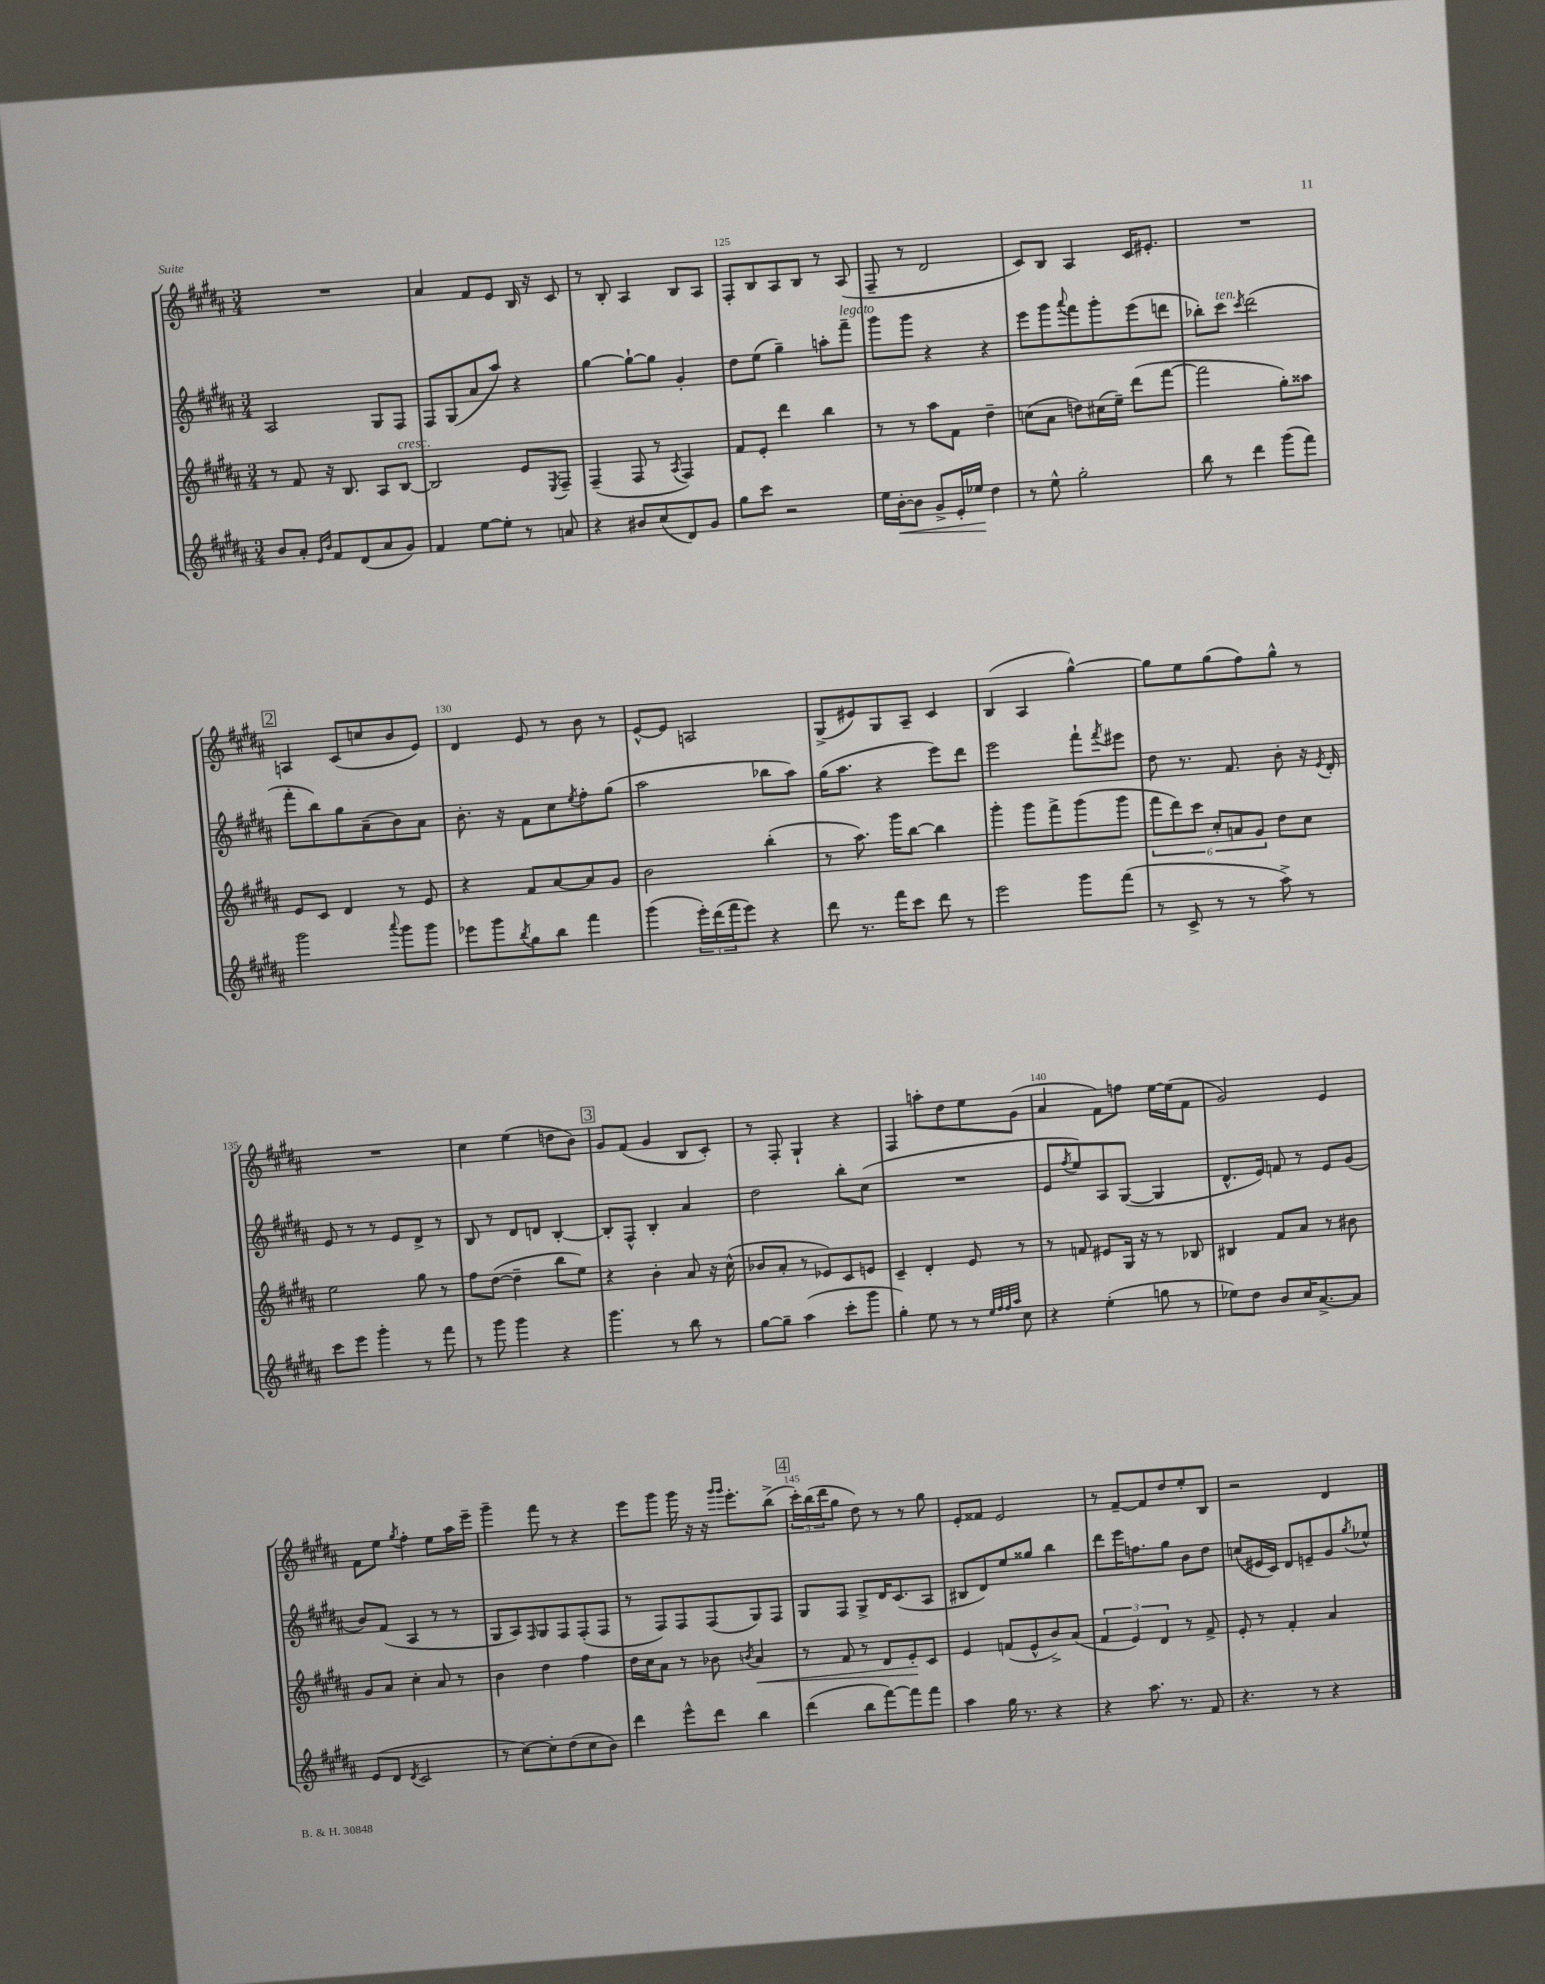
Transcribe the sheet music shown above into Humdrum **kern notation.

**kern	**dynam	**kern	**dynam	**kern	**kern
*part4	*part4	*part3	*part3	*part2	*part1
*staff4	*staff4	*staff3	*staff3	*staff2	*staff1
*clefG2	*	*clefG2	*	*clefG2	*clefG2
*k[f#c#g#d#a#]	*	*k[f#c#g#d#a#]	*	*k[f#c#g#d#a#]	*k[f#c#g#d#a#]
*M3/4	*	*M3/4	*	*M3/4	*M3/4
=122	=122	=122	=122	=122	=122
8b/L	.	8r	.	2A#/	2.r
8a#'/J	.	8f#/	.	.	.
16qqe/LL	.	.	.	.	.
16qqb/JJ	.	.	.	.	.
8f#/L	.	16r	.	.	.
.	.	8.B/	.	.	.
(8d#/	.	.	.	.	.
8a#/	.	8A#/L	.	8G#/L	.
!	!	!LO:TX:a:i:t=cresc.	!	!	!
8g#/J)	.	[8B/J	.	8F#/J	.
=123	=123	=123	=123	=123	=123
4f#/	.	2B/]	.	8F#/L	4a#/
.	.	.	.	(8G#/	.
[8ee\L	.	.	.	8a#/	8f#/L
8ee'\J]	.	.	.	8aa#/J)	8e/J
8r	.	8e/L	.	4r	16B/
.	.	.	.	.	16r
.	.	8qE/	.	.	.
8an/	.	8F#~/J	.	.	8c#/
=124	=124	=124	=124	=124	=124
4r	.	(4F#~/	.	[4gg#\	8r
.	.	.	.	.	8B'/
8b#X/L	.	8F#/	.	8gg#`\L_	4A#/
(8cc#/	.	8r	.	8gg#\J]	.
.	.	8qA#/	.	.	.
8d#/)	.	4F#/)	.	4g#'/	8B/L
8g#/J	.	.	.	.	8A#/J
=125	=125	=125	=125	=125	=125
8gg#\L	.	8f#/L	.	8dd#\L	8F#'/L
8ccc#\J	.	8e'/J	.	(8ee\J	8B/
2r	.	4ddd#\	.	4gg#~\)	8A#/
.	.	.	.	.	8B/J
.	.	4bb\	.	8aan'\L	8r
!	!	!	!	!LO:TX:a:i:t=legato	!
.	.	.	.	8fff#~\J	(8A#/
=126	=126	=126	=126	=126	=126
16ee\LL	.	8r	.	8ggg#\L	8F#~/
!	!LO:HP:b	!	!	!	!
[16b'\J	<	.	.	.	.
8b\J]	.	8r	.	8ggg#\J	8r
8g#^/L	.	8aa#\L	.	4r	2d#/
16e'/L	.	8f#\J	.	.	.
16ee-X/JJ	.	.	.	.	.
4dd#\	[	4dd#~\	.	4r	.
=127	=127	=127	=127	=127	=127
8r	.	(8ccn\L	.	8eee\L	8c#/L)
8ee^^\	.	8a#\J	.	8ggg#\	8B/J
.	.	.	.	8qqaaa#/	.
2gg#'\	.	8ddn\L)	.	8fff#\	4A#/
.	.	(16cc#X\L	.	8ggg#'\	.
.	.	16ee~\JJ)	.	.	.
.	.	(8ddd#\L	.	(8eee\	16c#/KL
.	.	.	.	.	8.e#X'/J
.	.	[8fff#\J	.	8dddn\J	.
=128	=128	=128	=128	=128	=128
8bb\	.	2fff#\]	.	8bb-X'\L)	2.r
!	!	!	!	!LO:TX:a:i:t=ten.	!
8r	.	.	.	8ccc#\J	.
.	.	.	.	8qccc#/	.
4ddd#\	.	.	.	(2ddd#\	.
(8ggg#\L	.	8gg#'\L)	.	.	.
8fff#\J)	.	8aa##X\J	.	.	.
!!LO:LB:g=z
!!LO:REH:place=s1:t=2
=129	=129	=129	=129	=129	=129
2ggg#\	.	8e/L	.	8fff#'\L	4An/
.	.	8c#/J	.	8bb\)	.
.	.	4d#/	.	8gg#\	(8c#/L
.	.	.	.	(8a#~\	8ccn/
8qqaaa#/	.	.	.	.	.
8ggg#\L	.	8r	.	8b\)	8b/
8ggg#\J	.	8e/	.	8a#\J	8e/J)
=130	=130	=130	=130	=130	=130
8eee-X\L	.	4r	.	8.b'\	4d#/
8ggg#\	.	.	.	.	.
.	.	.	.	16r	.
8qbb/	.	.	.	.	.
8gg#\	.	8f#/L	.	8f#\L	8e/
8bb\J	.	[8a#/	.	8cc#\	8r
.	.	.	.	8qee/	.
4fff#\	.	8a#/]	.	8ff#'\	8b\
.	.	8g#/J	.	(8gg#\J	8r
=131	=131	=131	=131	=131	=131
(4ggg#\	.	2b\	.	2aa#\	[8e^^/L
.	.	.	.	.	8e/J]
24eee'\LL)	.	.	.	.	2An/
(24ddd#\	.	.	.	.	.
24fff#\J	.	.	.	.	.
8eee\J)	.	.	.	.	.
4r	.	(4bb'\	.	8bb-X\L	.
.	.	.	.	8aa#\J)	.
=132	=132	=132	=132	=132	=132
8ddd#\	.	8r	.	(16gg#\KL	(8G#^/L
.	.	.	.	8.aa#\J	.
8.r	.	8.aa#\)	.	.	8e#X/)
.	.	.	.	4r	8G#/
16fff#\KL	.	16ggg#\KL	.	.	.
8ccc#\J	.	[8bb\J	.	.	8A#~/J
8ddd#\	.	4bb\]	.	8eee\L)	4c#/
8r	.	.	.	8ddd#\J	.
=133	=133	=133	=133	=133	=133
2eee\	.	4ggg#'\	.	2eee\	(4B/
.	.	8ggg#\L	.	.	4A#/
.	.	8fff#^\	.	.	.
8ggg#\L	.	(8ggg#\	.	8fff#`\L	[4gg#^^\)
.	.	.	.	8qfff#/	.
(8fff#\J	.	8ggg#\J	.	8eee#X\J	.
=134	=134	=134	=134	=134	=134
8r	.	12fff#\L	.	8dd#\	8gg#\L]
.	.	12ddd#\)	.	.	.
8c#^/	.	.	.	8.r	8ee\
.	.	12ccc#\J	.	.	.
8r	.	12cc#'/L	.	.	(8gg#\
.	.	.	.	8.f#/	.
.	.	12an/	.	.	.
8r	.	.	.	.	8ff#\)
.	.	12g#/J	.	.	.
8aa#^\)	.	8dd#\L	.	8b'\	8gg#^^\J
8r	.	8cc#\J	.	16r	8r
.	.	.	.	8qe/	.
.	.	.	.	16d#'/	.
!!LO:LB:g=z
=135	=135	=135	=135	=135	=135
8ccc#\L	.	2ee\	.	8e/	2.r
8eee\J	.	.	.	8r	.
4ggg#'\	.	.	.	8r	.
.	.	.	.	8e/L	.
8r	.	8gg#\	.	8d#^/J	.
8fff#\	.	8r	.	8r	.
=136	=136	=136	=136	=136	=136
8r	.	8ff#\L	.	8B/	4cc#\
8ggg#\	.	([8dd#\J	.	8r	.
4ggg#\	.	4dd#~\]	.	8d#/L	(4ee\
.	.	.	.	8dn/J	.
4r	.	8bb\L	.	[4B'/	8ddn\L
.	.	8ee\J)	.	.	8b\J)
!!LO:REH:place=s1:t=3
=137	=137	=137	=137	=137	=137
4.ggg#\	.	4r	.	8B'/L]	8g#/L
.	.	.	.	8F#^^/J	(8f#/J
.	.	4b'\	.	4B'/	4g#/
8r	.	.	.	.	.
8bb\	.	8a#/	.	4a#/	8B/L
8r	.	16r	.	.	8c#'/J)
.	.	(16cc#^^\	.	.	.
=138	=138	=138	=138	=138	=138
[8gg#\L	.	8b-X/L	.	2dd#\	8r
8gg#~\J]	.	8a#'/J	.	.	8F#'/
(4aa#\	.	8r	.	.	4G#`/
.	.	8e-X/L)	.	.	.
8ccc#'\L	.	8c#/	.	8bb'\L	4r
8ggg#\J	.	8en/J	.	(8cc#\J	.
=139	=139	=139	=139	=139	=139
4gg#'\)	.	4c#~/	.	2.r	4F#/
8ee\	.	4d#'/	.	.	8aan'\L
8r	.	.	.	.	8dd#\
8r	.	8e/	.	.	8ee\
32qqee/LLL	.	.	.	.	.
32qqff#/	.	.	.	.	.
32qqff#/	.	.	.	.	.
32qqaa#/JJJ	.	.	.	.	.
8cc#\	.	8r	.	.	(8g#\J
=140	=140	=140	=140	=140	=140
4r	.	8r	.	8e/L	4a#/
.	.	.	.	8qff#/	.
.	.	8fn/	.	8ee/)	.
(4ee'\	.	8e#X/L	.	8A#/	8f#\L)
.	.	16G#/Jk	.	([8G#/J	8ffn\J
.	.	16r	.	.	.
8ggn\	.	8r	.	4G#/]	[16ee\LL
.	.	.	.	.	(16ee\J]
8r	.	8B-X/	.	.	8f#\J
=141	=141	=141	=141	=141	=141
8ee-X\L)	.	4B#X/	.	8.d#^^/L	2g#/)
8dd#\J	.	.	.	.	.
.	.	.	.	16e/Jk)	.
8b/L	.	8f#/L	.	8fn/	.
16cc#/K	.	8a#/J	.	8r	.
[8.a#^/	.	.	.	.	.
.	.	8r	.	8e/L	4e/
8a#/J]	.	8b#X\	.	(8g#/J	.
!!LO:LB:g=z
=142	=142	=142	=142	=142	=142
(8e/L	.	8g#/L	.	8b/L)	8f#\L
8d#/J	.	8a#/J	.	(8f#/J	8ee\J
8qd#/	.	.	.	.	8qgg#/
2c#/	.	4cc#'\	.	4A#/	4ff#'\
.	.	8a#/	.	8r	8ee\L
.	.	8r	.	8r	16aa#\L
.	.	.	.	.	16eee~\JJ
=143	=143	=143	=143	=143	=143
8r	.	4b\	.	8G#/L	4ggg#~\
[8cc#\L)	.	.	.	8A#/)	.
.	.	.	.	16qqF#/	.
8cc#'\]	.	4dd#\	.	8G#/	8fff#\
(8dd#\	.	.	.	8F#/	8r
8cc#\	.	4ff#\	.	(8F#'/	4r
8b\J)	.	.	.	8F#/J	.
=144	=144	=144	=144	=144	=144
4ddd#\	.	16dd#\LL	.	8r	8eee\L
.	.	16cc#\J	.	.	.
.	.	8a#\J	.	8F#/L)	8ggg#\J
8eee^^\L	.	8r	.	8F#/	16ggg#\
.	.	.	.	.	16r
8ddd#\J	.	8b-X\	.	(8F#/	16r
.	.	.	.	.	16qqggg#/LL
.	.	.	.	.	16qqggg#/JJ
.	.	.	.	.	8.eee'\L
.	.	8qbn/	.	.	.
!	!	!	!LO:HP:b	!	!
4bb\	.	4a#/	<	8G#/)	.
.	.	.	.	8F#/J	(8bb^\J
!!LO:REH:place=s1:t=4
=145	=145	=145	=145	=145	=145
(4ddd#\	.	8r	.	8G#/L	24ccc#'\LL)
.	.	.	.	.	(24bb\
.	.	.	.	.	24ddd#\J
.	.	8f#/	.	8F#/J	8gg#\J
8bb\L	.	8r	.	8G#^/L	8dd#\)
[8fff#\)	.	8d#/L	.	16d#/K	8r
.	.	.	.	(8.c#/	.
8fff#\]	.	8e'/	.	.	8r
8fff#\J	.	8c#/J	[	8A#/J	8gg#\
=146	=146	=146	=146	=146	=146
4aa#\	.	4e/	.	8B#X/L	8e'/L
.	.	.	.	8d#/)	8f##X/J
16gg#\	.	(8fn/L	.	8ee/	2e/
8.r	.	.	.	.	.
.	.	8e^^/	.	8gg##X/J	.
4r	.	8b^/)	.	4bb\	.
.	.	(8a#/J	.	.	.
=147	=147	=147	=147	=147	=147
4r	.	6f#/	.	8ddd#\L	8r
.	.	.	.	16eee\K	[8f#~/L
.	.	6e/)	.	.	.
.	.	.	.	8.ffn\	.
8.aa#\	.	.	.	.	8f#/]
.	.	6d#/	.	.	.
.	.	.	.	8gg#\J	8dd#/
8.r	.	.	.	.	.
.	.	8r	.	8b\L	8ee'/
8f#/	.	8f#^/	.	8dd#\J	8B/J
=148	=148	=148	=148	=148	=148
4.r	.	8e'/	.	(8ccn/L	2r
.	.	8r	.	16e#X/L	.
.	.	.	.	16c#/JJ)	.
.	.	4f#'/	.	8d#/L	.
8r	.	.	.	8en~/	.
4r	.	4a#/	.	8g#/	4d#/
.	.	.	.	8qgg#/	.
.	.	.	.	8ee-X^^/J	.
==	==	==	==	==	==
*-	*-	*-	*-	*-	*-
